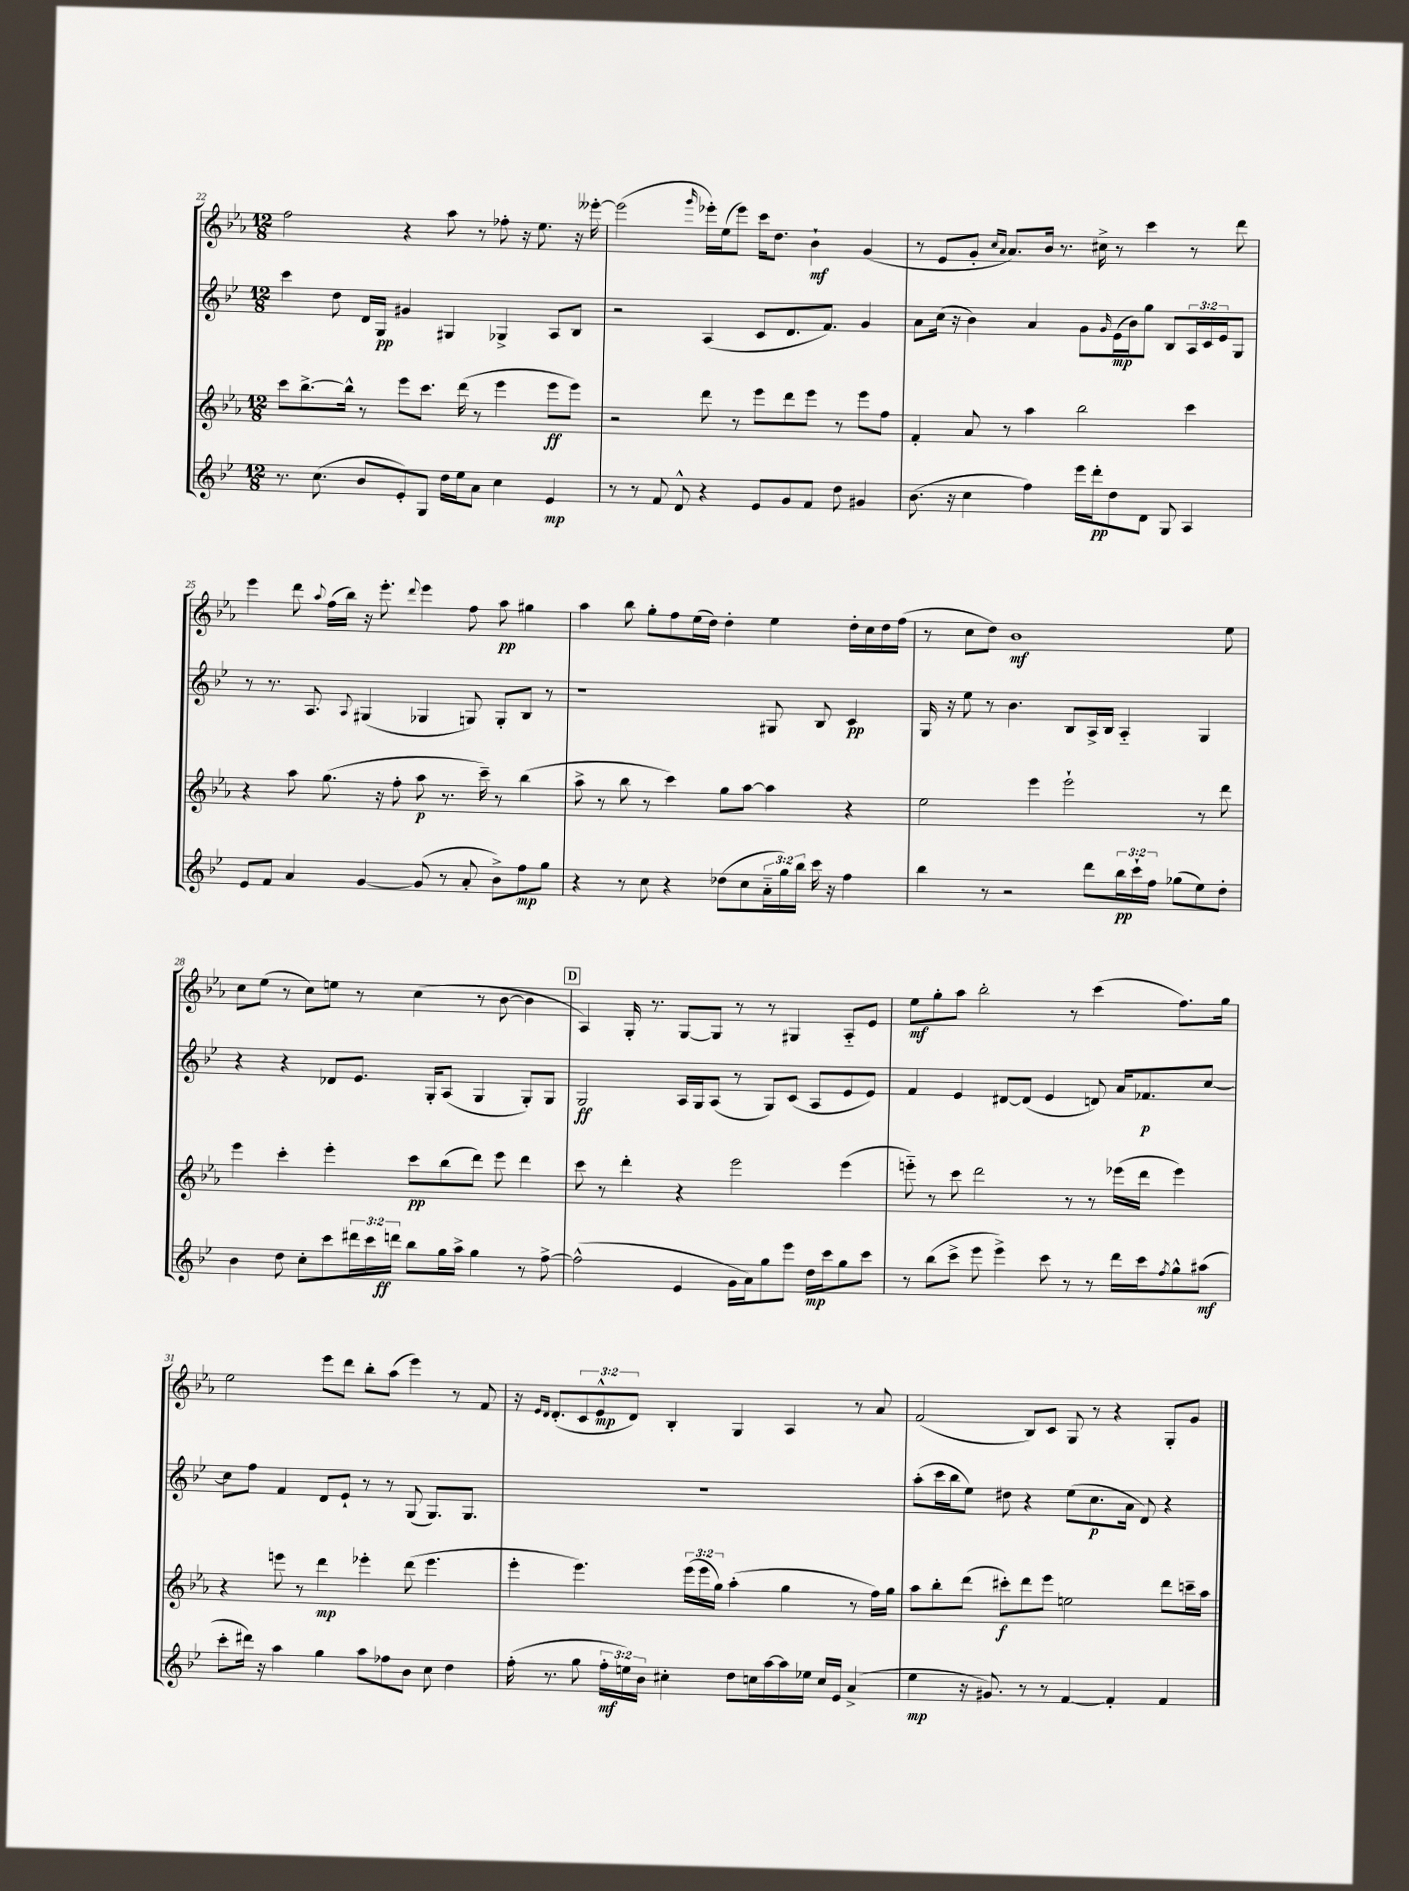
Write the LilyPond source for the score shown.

<<
\new StaffGroup <<
\new Staff = "s0" {
    \clef treble \key ees \major \numericTimeSignature \time 12/8 \override Staff.TupletNumber.text = #tuplet-number::calc-fraction-text
    f''2 r4 aes''8 r8 fes''8-. r16 ees''8. r16 eeses'''16~-. |
    eeses'''2( \grace { g'''16 } ees'''16-.) ees''16( ees'''8) c'''16 d''8. bes'4-!\mf g'4( |
    r8 ees'8 g'8-. \grace { c''16 aes'16 } aes'8.) bes'16 r8. cis''16-> r8 c'''4 r8 d'''8 |
    ees'''4 d'''8 \appoggiatura { aes''8 } f''16( bes''16) r16 ees'''8.-. \appoggiatura { d'''8 } ees'''4 f''8 aes''8\pp gis''4 |
    aes''4 bes''8 g''8-. f''8 ees''16( d''16) d''4-. ees''4 d''16-. c''16 d''16 f''16( |
    r8 c''8 d''8) bes'1\mf ees''8 |
    c''8 ees''8( r8 c''8) e''8 r8 c''4( r8 bes'8~ bes'4 |
    \mark \markup { \box "D" } aes4) g16-. r8. g8~ g8 r8 r8 gis4 aes8-_ ees'8 |
    ees''8\mf g''8-. aes''8 bes''2-. r8 c'''4( f''8.) g''16 |
    ees''2 ees'''8 d'''8 bes''8-. aes''8( ees'''4) r8 f'8 |
    r16 \grace { ees'16 d'16 } d'8.-.( \tuplet 3/2 { c'8 ees'8-^\mp d'8) } bes4-. g4 aes4 r8 aes'8 |
    f'2( bes8) c'8 g8 r8 r4 g8-. g'8 \bar "|." |
}
\new Staff = "s1" {
    \clef treble \key bes \major \numericTimeSignature \time 12/8 \override Staff.TupletNumber.text = #tuplet-number::calc-fraction-text
    c'''4 d''8 d'16 g16\pp gis'4 gis4 ges4-> a8 bes8 |
    r2 a4( c'8 d'8. f'8.) g'4 |
    a'8 c''16( r16 bes'4) a'4 g'8 \grace { g'16 } ees'16\mp( bes'16) g''8 bes8 \tuplet 3/2 { a16 c'16 ees'16 } g8 |
    r8 r8. a8. \appoggiatura { a8 } gis4( ges4 g8) g8-. bes8 r8 |
    r1 gis8 bes8 c'4\pp |
    g16 r16 ees''8 r8 bes'4. bes8 a16-> bes16 a4-_ g4 |
    r4 r4 des'8 ees'8. g16-. a8( g4 g8-.) g8 |
    \mark \markup { \box "D" } g2\ff a16 g16 a8( r8 g8) c'8( a8 ees'8 ees'8) |
    f'4 ees'4 dis'8~ dis'8( ees'4 d'8) a'16 fes'8.\p c''8~ |
    c''8 f''8 f'4 d'8 ees'8-! r8 r8 g8( g8.) g8. |
    R1. |
    a''8-.( c'''16 bes''16 ees''8) dis''8 r4 ees''8( c''8.\p a'16 d'8) r4 \bar "|." |
}
\new Staff = "s2" {
    \clef treble \key ees \major \numericTimeSignature \time 12/8 \override Staff.TupletNumber.text = #tuplet-number::calc-fraction-text
    c'''8 bes''8.~-> bes''16-^ r8 ees'''8 c'''8. d'''16( r8 ees'''4 ees'''8\ff ees'''8) |
    r2 d'''8 r8 ees'''8 d'''8 ees'''8 r8 ees'''8 f''8 |
    f'4-. aes'8 r8 aes''4 bes''2 c'''4 |
    r4 aes''8 g''8.( r16 f''8-. aes''8\p r8. c'''16--) r8 bes''4( |
    aes''8-> r8 bes''8 r8 c'''4) g''8 aes''8~ aes''4 r4 |
    ees''2 ees'''4 ees'''2-! r8 d'''8 |
    ees'''4 c'''4-. ees'''4-. c'''8\pp bes''8( d'''8) ees'''8 d'''4 |
    \mark \markup { \box "D" } c'''8 r8 d'''4-. r4 ees'''2 ees'''4( |
    e'''8-_) r8 c'''8 d'''2 r8 r8 ees'''16( d'''16 ees'''4) |
    r4 e'''8 r8 d'''4\mp ees'''4-. d'''8( ees'''4. |
    ees'''4-. ees'''4.) \tuplet 3/2 { ees'''16( ees'''16 g''16) } aes''4-.( g''4 r8 f''16) g''16 |
    aes''8 bes''8-. d'''8( cis'''8-.\f) d'''8 ees'''8 e''2 d'''8 c'''16-- aes''16 \bar "|." |
}
\new Staff = "s3" {
    \clef treble \key bes \major \numericTimeSignature \time 12/8 \override Staff.TupletNumber.text = #tuplet-number::calc-fraction-text
    r8. c''8.( bes'8 ees'8-.) g8 d''16 ees''16 a'8 c''4 ees'4\mp |
    r8 r8 f'8 d'8-^ r4 ees'8 g'8 f'8 d''8 gis'4 |
    bes'8.( r16 c''4 f''4) ees'''16 d'''16-.\pp d''8 d'8 g8 a4 |
    ees'8 f'8 a'4 g'4~ g'8( r8 a'8-. bes'8->) f''8\mp g''8 |
    r4 r8 c''8 r4 des''8( c''8 \tuplet 3/2 { a'16-_ g''16) bes''16 } c'''16 r16 f''4 |
    bes''4 r8 r2 d'''8 \tuplet 3/2 { bes''16\pp c'''16-! f''16 } ges''8( ees''8) d''8-. |
    bes'4 d''8 c''8-. c'''8 \tuplet 3/2 { dis'''16 c'''16 d'''16\ff } bes''8 g''16 a''16-> g''4 r8 f''8~-> |
    \mark \markup { \box "D" } f''2-^( ees'4 g'16 a'16) g''8 ees'''8 d''16\mp c'''16 g''8 c'''8 |
    r8 bes''8( c'''8-> ees'''8 ees'''4->) c'''8 r8 r8 d'''16 c'''16 \acciaccatura { f''8 } g''8-^ ais''8\mf( |
    c'''8-. dis'''16) r16 a''4 g''4 a''8 fes''8 bes'8 c''8 d''4 |
    f''16-.( r8. g''8 \tuplet 3/2 { f''16-.\mf e''16) bes'16 } cis''4-. d''8 c''16 a''16~ a''16 ees''16 c''16 ees'16 a'4->( |
    ees''4\mp r16 gis'8.) r8 r8 f'4~ f'4-. f'4 \bar "|." |
}
>>
>>
\layout { \context { \Score currentBarNumber = #22 } }
